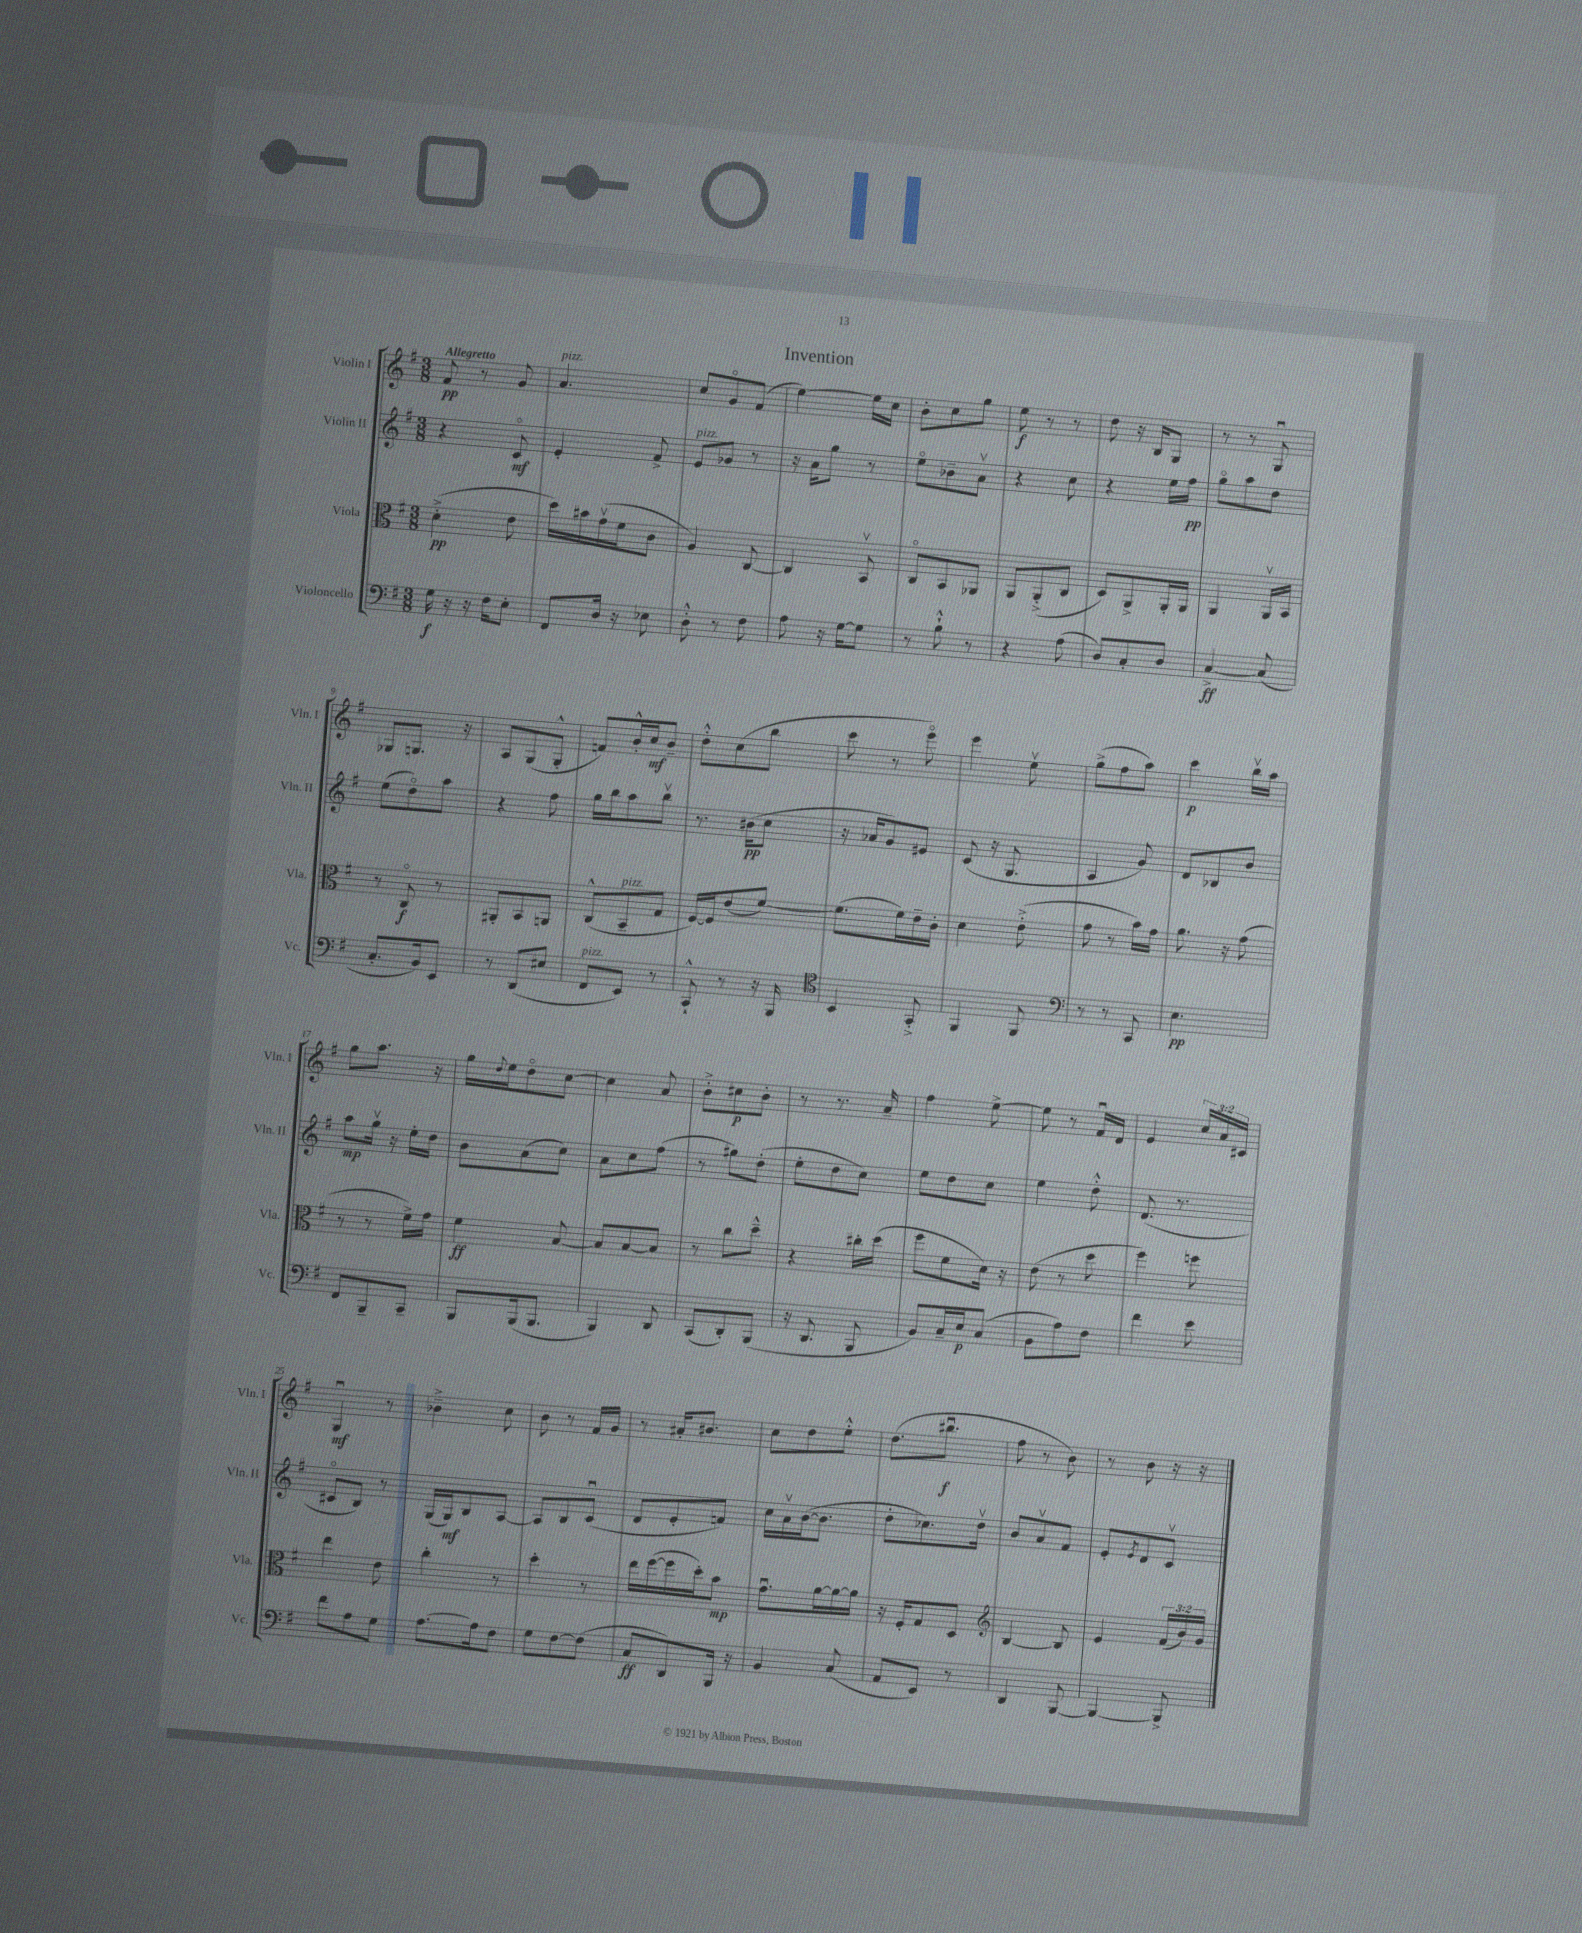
\header { title = "Invention" }
<<
\new StaffGroup <<
\new Staff = "s0" \with { instrumentName = "Violin I" shortInstrumentName = "Vln. I" } {
    \clef treble \key g \major \numericTimeSignature \time 3/8 \override Staff.TupletNumber.text = #tuplet-number::calc-fraction-text \tempo "Allegretto"
    fis'8\pp r8 g'8 |
    a'4.^\markup { \italic "pizz." } |
    c''8 g'8\flageolet fis'8( |
    e''4~) e''16 c''16 |
    b'8-. c''8 g''8 |
    e''8\f r8 r8 |
    d''8 r16 b16 g8 |
    r8 r8 g8\downbow |
    ges8 g8. r16 |
    a8 g8( g8-.-^ |
    f'8) b'16-.-^ c''16\mf b'8-- |
    d''8-.-^ c''8( b''8 |
    c'''8 r8 e'''8\flageolet) |
    e'''4 e''8\upbow |
    g''8->( fis''8 a''8) |
    c'''4\p b''16\upbow a''16 |
    g''8 a''8. r16 |
    g''16 \appoggiatura { d''8 } e''16 d''8\flageolet c''8~ |
    c''4 a'8 |
    b'8-.-> cis''8\p b'8-. |
    r8 r8. a'16-- |
    fis''4 e''8~-> |
    e''8 r8 fis'16\downbow d'16 |
    e'4 \tuplet 3/2 { c''16 a'16 cis'16 } |
    g4\downbow\mf r8 |
    bes'4---> c''8 |
    b'8 r8 fis'16 g'16 |
    r8 ais'16-. bis'8. |
    c''8 d''8 e''8-.-^ |
    d''8.( bis''8.\downbow\f |
    fis''8 r8 b'8) |
    r8 b'8 r16 r16 \bar "|." |
}
\new Staff = "s1" \with { instrumentName = "Violin II" shortInstrumentName = "Vln. II" } {
    \clef treble \key g \major \numericTimeSignature \time 3/8
    r4 c'8\flageolet\mf |
    e'4-. fis'8-> |
    e'8^\markup { \italic "pizz." } ges'8 r8 |
    r16 a'16 g''8 r8 |
    e''8\flageolet bes'8-- a'8\upbow |
    r4 c''8 |
    r4 e''16 fis''16\pp |
    g''8\flageolet a''8 d''8 |
    e''8( d''8\flageolet) a''8 |
    r4 fis''8 |
    g''16 b''16 a''8 b''8\upbow |
    r8. bis'16\pp( c''8 |
    r16 aes'16 g'8) eis'8 |
    c'8( r16 g8. |
    a4 g'8) |
    d'8 bes8 b'8 |
    a''8\mp g''16\upbow r16 e''16-. d''16 |
    b'8 a'8( c''8) |
    a'8 c''8 fis''8( |
    r8 gis''8) d''8-.( |
    e''8-. d''8 c''8) |
    e''8 d''8 c''8 |
    e''4 d''8-.-^ |
    d'8.( r8. |
    cis'8\flageolet b8) r8 |
    g16( g16\mf) b8 a8~ |
    a8 b8 c'8\downbow( |
    d'8 e'8-. f'8) |
    c''16 a'16\upbow b'16~( b'8. |
    d''8-. ces''8.) d''16\upbow |
    b'8 a'8\upbow fis'8 |
    e'8-. \acciaccatura { e'8 } d'8 c'8\upbow \bar "|." |
}
\new Staff = "s2" \with { instrumentName = "Viola" shortInstrumentName = "Vla." } {
    \clef alto \key g \major \numericTimeSignature \time 3/8 \override Staff.TupletNumber.text = #tuplet-number::calc-fraction-text
    d'4-.->\pp( e'8 |
    d''16) bis'16 g'16\upbow( fis'16 c'8 |
    a4) c8~ |
    c4 b,8\upbow |
    c8\flageolet b,8 aes,8 |
    a,8 a,8-.->( c8 |
    d8) a,8-> a,16-. a,16 |
    a,4 a,16\upbow b,16 |
    r8 c8\flageolet\f r8 |
    ais,8-. b,8 a,8 |
    c8-^( b,8--^\markup { \italic "pizz." } g8 |
    fis16~) fis16 e'8( fis'8~) |
    fis'8.( fis'16) e'16-- c'16-. |
    d'4 e'8-.->( |
    g'8 r8 b'16) g'16 |
    a'8. r16 g'8( |
    r8 r8 fis'16->) g'16 |
    fis'4\ff b8~ |
    b8 b8~ b8 |
    r8 c''8 d''8---^ |
    r4 cis''16-. d''16( |
    fis''8 fis'8 d'16) r16 |
    e'8( r8 d''8 |
    fis''4) f''8 |
    e''4 e'8 |
    c''4-. r8 |
    d''4-. r8 |
    e''16 fis''16~( fis''16 d''16-.) b'8\mp |
    g'8.\downbow a'16~ a'16~ a'16 |
    r16 fis16-. g8 d8 |
    \clef treble b4~ b8 |
    e'4 \tuplet 3/2 { fis'16( b'16) g'16 } \bar "|." |
}
\new Staff = "s3" \with { instrumentName = "Violoncello" shortInstrumentName = "Vc." } {
    \clef bass \key g \major \numericTimeSignature \time 3/8
    g16\f r16 r16 fis16 e8-. |
    fis,8 d16 r16 ees8 |
    d8-.-^ r8 fis8 |
    a8 r16 g16~ g8 |
    r8 b8-!-^ r8 |
    r4 a8( |
    d8) c8-. d8 |
    c4~->\ff c8( |
    c8.-. b,16) e,8 |
    r8 d,8( eis8 |
    fis,8^\markup { \italic "pizz." } e,8) r8 |
    c,8-!-^ r8 r16 b,,16 |
    \clef tenor b,4 g,8-.-> |
    fis,4 fis,8 |
    \clef bass r8 r8 c,8 |
    e4.\pp |
    fis,8 b,,8-- c,8-- |
    b,,8 b,,16( b,,8. |
    b,,4) d,8 |
    c,8( d,8-.) b,,8( |
    r16 d,8. b,,8 |
    b,8) c16-- e16\p c8( |
    b,8 a8) fis8 |
    fis'4 e'8 |
    fis'8 a8 g8 |
    a8.~ a16 fis8 |
    g8 fis8~ fis8( |
    c8\ff d,8) b,,16 r16 |
    b,4 c8( |
    a,8 e,8) r8 |
    d,4 b,,8~ |
    b,,4~ b,,8-> \bar "|." |
}
>>
>>
